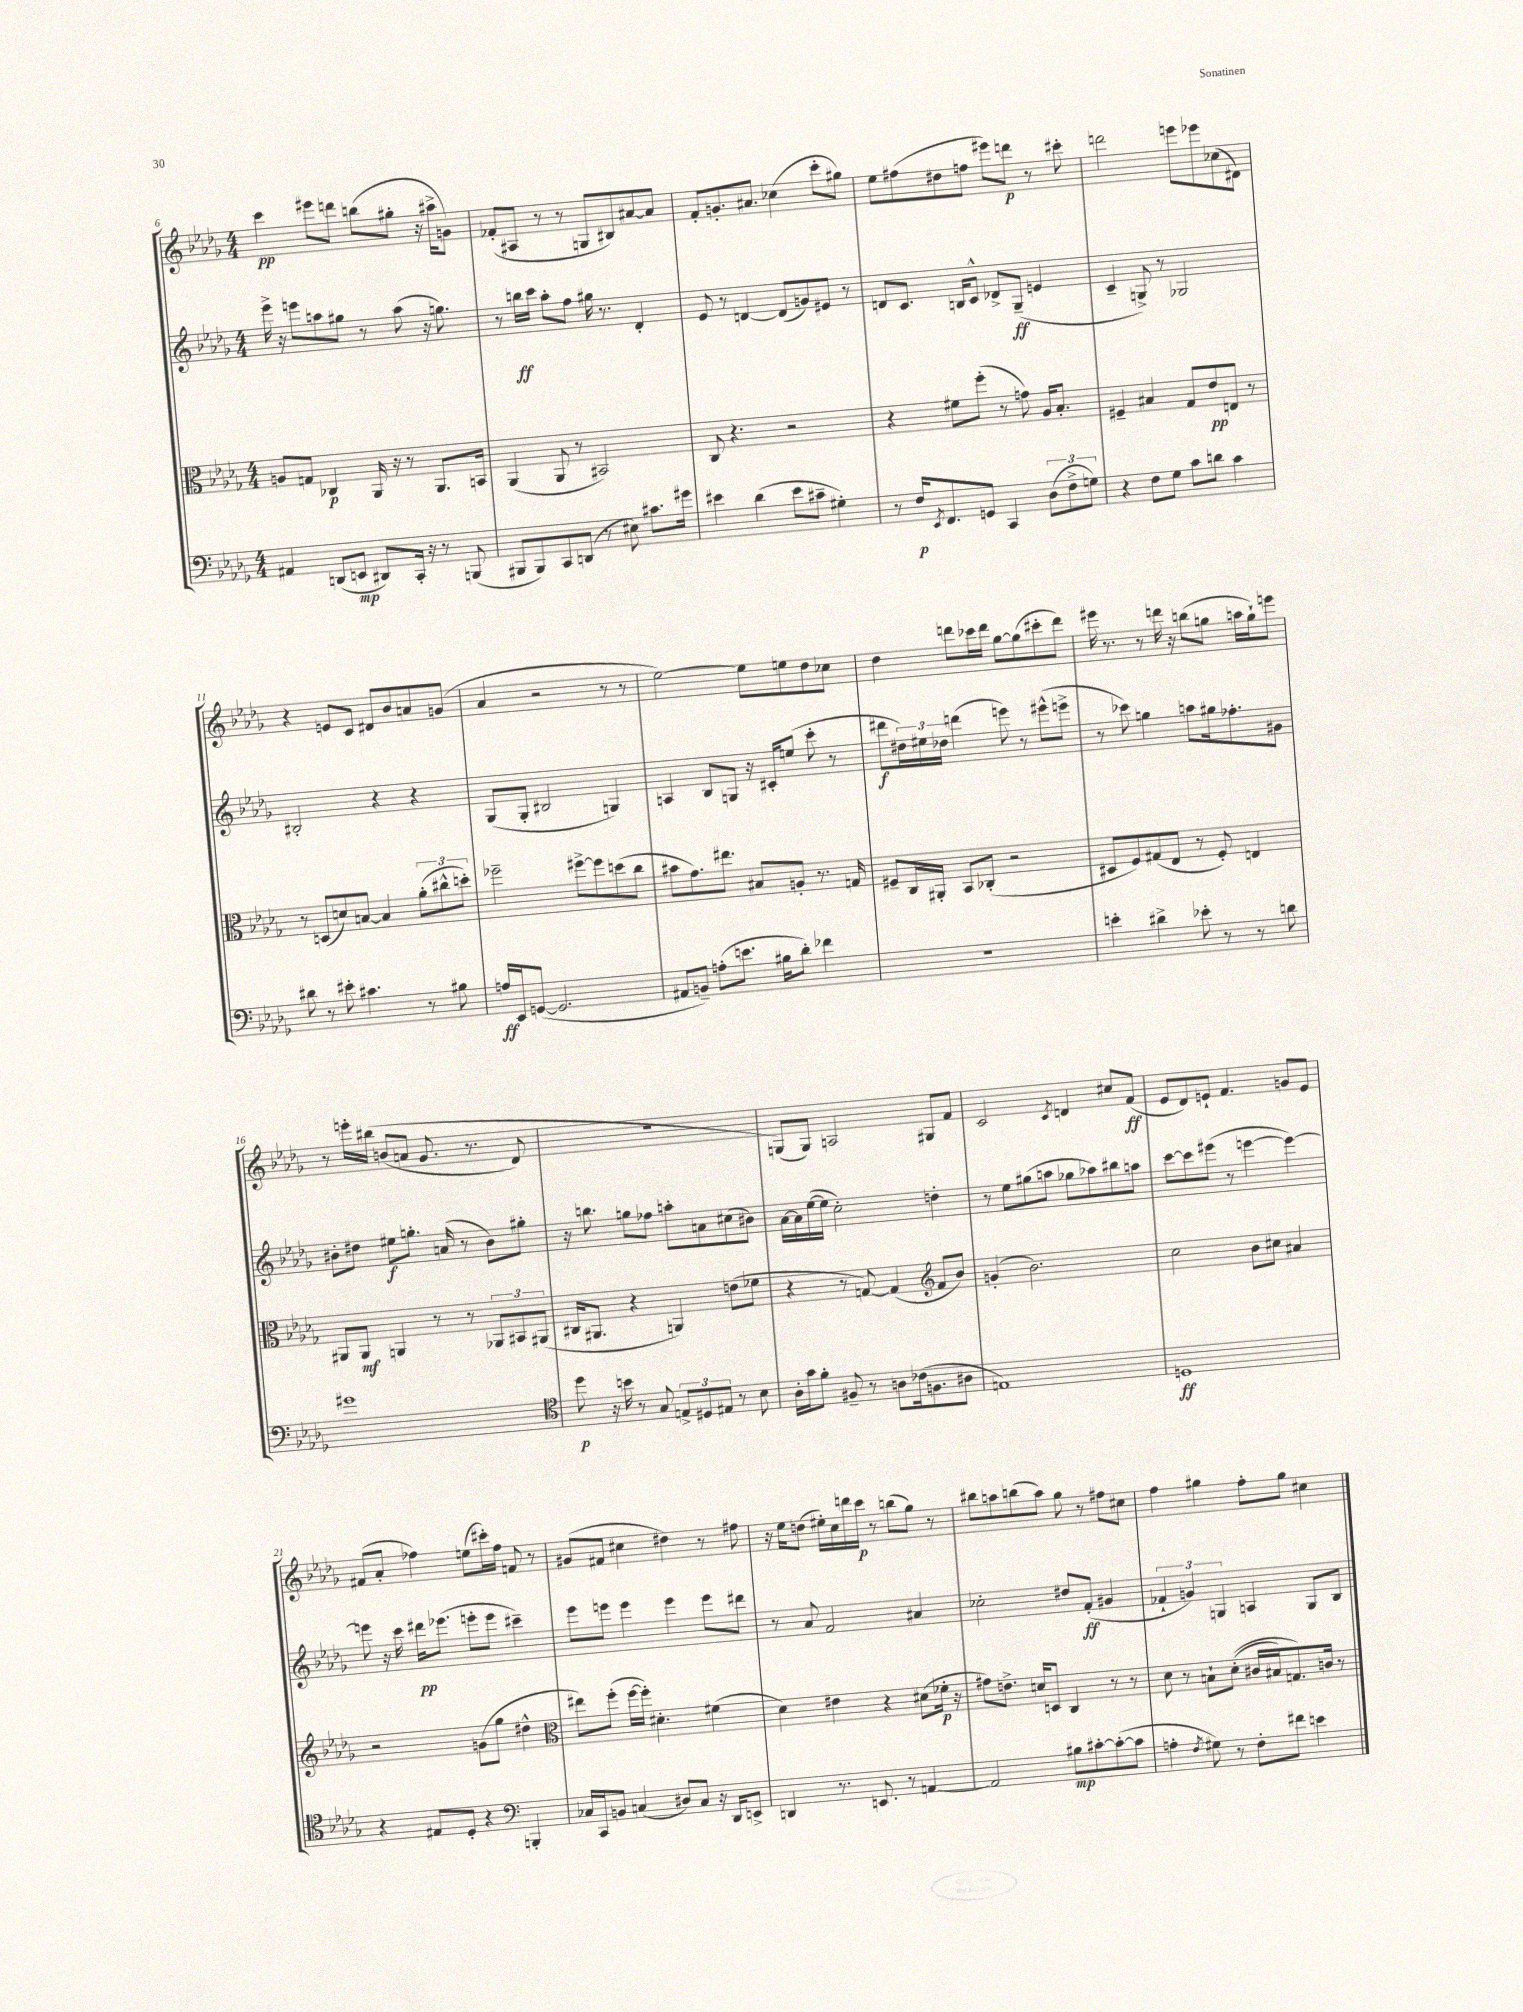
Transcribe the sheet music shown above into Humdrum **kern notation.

**kern	**dynam	**kern	**dynam	**kern	**dynam	**kern	**dynam
*part4	*part4	*part3	*part3	*part2	*part2	*part1	*part1
*staff4	*staff4	*staff3	*staff3	*staff2	*staff2	*staff1	*staff1
*clefF4	*	*clefC3	*	*clefG2	*	*clefG2	*
*k[b-e-a-d-g-]	*	*k[b-e-a-d-g-]	*	*k[b-e-a-d-g-]	*	*k[b-e-a-d-g-]	*
*M4/4	*	*M4/4	*	*M4/4	*	*M4/4	*
=6	=6	=6	=6	=6	=6	=6	=6
4AA#X/	.	8An/L	.	16eee-^\	.	4ccc\	pp
.	.	.	.	16r	.	.	.
.	.	8Gn/J	.	8eeen\L	.	.	.
(8DDn/L	.	4C-X/	p	8aan\	.	8eee#X\L	.
8EEn/J	mp	.	.	8gg#X\J	.	8dddn\J	.
8DD#X/L)	.	16AA-/	.	8r	.	(8bbn\L	.
.	.	16r	.	.	.	.	.
16CC'/Jk	.	8r	.	(8aa\	.	8gg#X'\J	.
16r	.	.	.	.	.	.	.
8r	.	8.AA-/L	.	16r	.	16r	.
.	.	.	.	8.ggn\)	.	16aa#X^\KL	.
(8BBBn/	.	.	.	.	.	8gn\J)	.
.	.	16BBn/Jk	.	.	.	.	.
=7	=7	=7	=7	=7	=7	=7	=7
8BBB#X/L	.	(4AA-/	.	8r	.	(8f-X'/L	.
8BBB#/)	.	.	.	16bbn\LL	ff	8A#X/J	.
.	.	.	.	16ccc\JJ	.	.	.
8CC/	.	8AA-/	.	8aa-'\L	.	8r	.
(8DDn/J	.	8r	.	8ff\J	.	8r	.
8r	.	2BB#X/)	.	16gg#X\	.	8Gn/L	.
.	.	.	.	8.r	.	.	.
8E#X\)	.	.	.	.	.	8B#X/)	.
8.c#X\L	.	.	.	4d-'/	.	[8a#X/	.
.	.	.	.	.	.	8a#/J]	.
16g#X\Jk	.	.	.	.	.	.	.
=8	=8	=8	=8	=8	=8	=8	=8
4e#X\	.	8C/	.	8e-/	.	8f'/L	.
.	.	4.r	.	8r	.	8.gn'/	.
(4d-\	.	.	.	[4dn/	.	.	.
.	.	.	.	.	.	8.a#X/J	.
8e#\L	.	2r	.	(8d/L]	.	(4cc-X\	.
8c#X~\J	.	.	.	8gn/)	.	.	.
4G#X'\)	.	.	.	8e#X/J	.	8ccc'\L	.
.	.	.	.	8r	.	8gg#X\J)	.
=9	=9	=9	=9	=9	=9	=9	=9
8r	.	4r	.	8dn/L	.	8ee-\L	.
16F/KL	p	.	.	8.c/J	.	(8ff#X\	.
8qEE-/	.	.	.	.	.	.	.
8.FF/	.	.	.	.	.	.	.
.	.	8f#X\L	.	.	.	8dd#X\	.
.	.	.	.	16Bn/KL	.	.	.
8GGn/J	.	(8ff'\J	.	8c^^/J	.	8ffn\J	.
4CC/	.	8r	.	8d-X^/L	.	8eee#X\L)	.
.	.	8gn\)	.	(8G-~/J	ff	8dddn\J	p
(12D-\L	.	16A-/KL	.	4en/	.	8r	.
.	.	8.B-'/J	.	.	.	.	.
12F^\	.	.	.	.	.	.	.
.	.	.	.	.	.	8ccc#X'\	.
12Gn\J)	.	.	.	.	.	.	.
=10	=10	=10	=10	=10	=10	=10	=10
4r	.	4F#X~/	.	4c~/	.	2dddn\	.
8F\L	.	4B#X/	.	8Gn^/)	.	.	.
8G-\J	.	.	.	8r	.	.	.
8c\L	.	8G-/L	.	2G-X/	.	8eeen\L	.
8dn\J	.	8e-/	pp	.	.	8eee-X\	.
4c\	.	8En/J	.	.	.	(8cc-X\	.
.	.	8r	.	.	.	8d#X\J)	.
!!LO:LB:g=z
=11	=11	=11	=11	=11	=11	=11	=11
8d#X\	.	8r	.	2B#X'/	.	4r	.
8r	.	(8Dn/L	.	.	.	.	.
8e#X'\	.	8dn/)	.	.	.	8en/L	.
4.c#X\	.	[8Bn/J	.	.	.	8c/J	.
.	.	4B/]	.	4r	.	8d#X/L	.
.	.	.	.	.	.	8b-/	.
8r	.	(12a-'\L	.	4r	.	8an/	.
.	.	12cc#X^^\	.	.	.	.	.
8B#X\	.	.	.	.	.	(8gn/J	.
.	.	12ddn'\J)	.	.	.	.	.
=12	=12	=12	=12	=12	=12	=12	=12
16An/LL	ff	2ff-X~\	.	(8G-/L	.	4a-/	.
16EE-/J	.	.	.	.	.	.	.
([8GGn/J	.	.	.	8G-'/J	.	.	.
2.GG/]	.	.	.	2B#X/	.	2r	.
.	.	[8ff#X^\L	.	.	.	.	.
.	.	8ff#\]	.	.	.	.	.
.	.	(8ddn\	.	4Gn/)	.	8r	.
.	.	8cc\J	.	.	.	8r	.
=13	=13	=13	=13	=13	=13	=13	=13
8AA#X/L	.	8b#X\L	.	4An/	.	[2ee-\)	.
8BBn~/J)	.	8.g-\)	.	.	.	.	.
(8An'\L	.	.	.	8B-/L	.	.	.
.	.	8.ee#X\J	.	.	.	.	.
8.en\J	.	.	.	8Gn/J	.	.	.
.	.	8B#X/L	.	16r	.	8ee-\L]	.
16B#X\KL	.	.	.	16c#X'/KL	.	.	.
8d-'\J)	.	8An'/J	.	(8een/J	.	8een\	.
4f-X\	.	8.r	.	8ccc'\	.	8dd-\	.
.	.	.	.	8r	.	8cc-X\J	.
.	.	16Gn/	.	.	.	.	.
=14	=14	=14	=14	=14	=14	=14	=14
1r	.	8F#X~/L	.	8ddd#X\L	f	4dd-\	.
.	.	16C/L	.	24dd#X\L)	.	.	.
.	.	.	.	24ee#X\	.	.	.
.	.	16AA#X'/JJ	.	.	.	.	.
.	.	.	.	24dd-X\JJ	.	.	.
.	.	8BB-/L	.	(4dddn\	.	8dddn\L	.
.	.	(8C-X'/J	.	.	.	16ccc-X\L	.
.	.	.	.	.	.	16ddd\JJ	.
.	.	2r	.	8eeen\)	.	[8gg-\L	.
.	.	.	.	8r	.	(8gg-\]	.
.	.	.	.	(8eee#X^^\L	.	8ccc#X'\	.
.	.	.	.	8eeen^\J	.	8ddd\J)	.
=15	=15	=15	=15	=15	=15	=15	=15
4en'\	.	8D#X/L	.	8r	.	16eee#X\	.
.	.	.	.	.	.	8.r	.
.	.	8F/)	.	8ccc-X\)	.	.	.
4d#X^\	.	(8G#X/	.	4ggn\	.	8r	.
.	.	8E-/J	.	.	.	16dddn\	.
.	.	.	.	.	.	16r	.
8e-X'\	.	8r	.	8aan\L	.	(8bbn\L	.
8r	.	8F'/)	.	16gg#X\k	.	8ggn\J	.
.	.	.	.	8.ff-X'\	.	.	.
8r	.	4En/	.	.	.	16aan\LL	.
.	.	.	.	.	.	16gg`\J)	.
8dn\	.	.	.	8g#X\J	.	8eeen\J	.
!!LO:LB:g=z
=16	=16	=16	=16	=16	=16	=16	=16
1g#X	.	8AA#X/L	.	8b#X'\L	.	8r	.
.	.	8AA#/J	mf	8dd#X\J	.	16eeen'\LL	.
.	.	.	.	.	.	(16bb#X\JJ	.
.	.	4AAn/	.	8ee#X\L	f	(8bn/L	.
.	.	.	.	8.ggn'\J	.	8an/J	.
.	.	8r	.	.	.	8.g-/	.
.	.	.	.	(16an/	.	.	.
.	.	8r	.	8r	.	.	.
.	.	.	.	.	.	8.r	.
.	.	12AA-X/L	.	8b#\L)	.	.	.
.	.	12BB#X/	.	.	.	.	.
.	.	.	.	8gg#X'\J	.	8d-/)	.
.	.	(12AA#X/J	.	.	.	.	.
=17	=17	=17	=17	=17	=17	=17	=17
*clefC4	*	*	*	*	*	*	*
8dd-\	p	16C#X/KL	.	16r	.	1r	.
.	.	8.AA#X/J	.	8.bbn\	.	.	.
16r	.	.	.	.	.	.	.
16bn\	.	.	.	.	.	.	.
8r	.	4r	.	8ggn\L	.	.	.
8G-/	.	.	.	8ff-X\J	.	.	.
12En^/L	.	4AAn/)	.	8aan'\L	.	.	.
12D#X/	.	.	.	.	.	.	.
.	.	.	.	8an\	.	.	.
12E#X/J	.	.	.	.	.	.	.
8r	.	(8en\L	.	(8cc#X\	.	.	.
8B-\	.	8f-X\J	.	8b#X\J)	.	.	.
=18	=18	=18	=18	=18	=18	=18	=18
16A-'\LL	.	4r	.	[16a-\LL	.	(8Gn/L)	.
16g-\J	.	.	.	16a-\]	.	.	.
8f'\J	.	.	.	([16ee-\	.	8G/J)	.
.	.	.	.	16ee-\JJ]	.	.	.
8F#X~/	.	8r	.	2cc'\)	.	2An/	.
8r	.	[8Gn/)	.	.	.	.	.
8An\L	.	(4G/]	.	.	.	.	.
(16c-X\k	.	.	.	.	.	.	.
8.Fn\	.	.	.	.	.	.	.
*	*	*clefG2	*	*	*	*	*
.	.	8f/L	.	4ddn'\	.	8G#X/L	.
8A#X\J	.	8b-/J)	.	.	.	8f/J	.
=19	=19	=19	=19	=19	=19	=19	=19
1En)	.	(4gn'/	.	8r	.	2c/	.
.	.	.	.	8ee-\L	.	.	.
.	.	2.b-\)	.	(8gg#X\	.	.	.
.	.	.	.	8aan\J	.	.	.
.	.	.	.	.	.	8qc/	.
.	.	.	.	8gg-X\L	.	4dn/	.
.	.	.	.	8aa-X\)	.	.	.
.	.	.	.	8bb#X\	.	8cc#X/L	.
.	.	.	.	8aan\J	.	(8f/J	ff
=20	=20	=20	=20	=20	=20	=20	=20
1Dn	ff	2cc\	.	[8ccc\L	.	8e-/L	.
.	.	.	.	8ccc\]	.	8d-/)	.
.	.	.	.	(8eee#X\J	.	8en`/J	.
.	.	.	.	8r	.	4.f/	.
.	.	8b-\L	.	[4eeen\	.	.	.
.	.	8cc#X\J	.	.	.	.	.
.	.	4a#X/	.	4eee\_)	.	8gn/L	.
.	.	.	.	.	.	8e/J	.
!!LO:LB:g=z
=21	=21	=21	=21	=21	=21	=21	=21
4r	.	2r	.	8eeen\]	.	(8f#X/L	.
.	.	.	.	16r	.	8a-'/J	.
.	.	.	.	16ccc\	.	.	.
8E#X/L	.	.	.	16ddd#X\KL	pp	4ff-X\)	.
.	.	.	.	(8.eee-X\J	.	.	.
8D-'/J	.	.	.	.	.	.	.
4r	.	(8gn\L	.	8eeen'\L	.	(8een\L	.
.	.	8gg-\J	.	8eee\J	.	16ccc#X'\L)	.
.	.	.	.	.	.	16ff-\JJ	.
*clefF4	*	*	*	*	*	*	*
4BBBn'/	.	4dd#X^^\	.	4ccc#X~\)	.	8fn/	.
.	.	.	.	.	.	8r	.
=22	=22	=22	=22	=22	=22	=22	=22
*	*	*clefC3	*	*	*	*	*
16C-X/LL	.	8ee#X\L)	.	8eee-\L	.	(8g#X/L	.
16CC/J	.	.	.	.	.	.	.
8BBn/J	.	(8ff'\J	.	8eeen\J	.	8f#X/J	.
(4Cn/	.	[16ff\LL	.	4eee\	.	4cc#X\	.
.	.	16ff'\JJ])	.	.	.	.	.
.	.	4.d#X'\	.	.	.	.	.
8D#X/L)	.	.	.	4eee\	.	4dd#X\)	.
8C/J	.	.	.	.	.	.	.
16r	.	(4f#X\	.	8eee\L	.	8r	.
16DD-/KL	.	.	.	.	.	.	.
8EEn^/J	.	.	.	8ddd#X\J	.	8ff#X\	.
=23	=23	=23	=23	=23	=23	=23	=23
4DDn/	.	4d-\)	.	8r	.	16r	.
.	.	.	.	.	.	16ee-\KL	.
.	.	.	.	8a-/	.	(8ddn\J	.
8.r	.	4e#X\	.	2f/	.	16ee#X'\LL)	.
.	.	.	.	.	.	16cc\	.
.	.	.	.	.	.	16dddn\	.
8.EEn/	.	.	.	.	.	16ccc\JJ	p
.	.	4r	.	.	.	8r	.
8r	.	.	.	.	.	(8bbn\L	.
[4AAn/	.	(8d#X\L	.	4a#X/	.	8gg-\J)	.
.	.	16f-X'\Jk	p	.	.	8r	.
.	.	16r	.	.	.	.	.
=24	=24	=24	=24	=24	=24	=24	=24
2AA/]	.	8g#X\L)	.	2cc-X'\	.	8bb#X\L	.
.	.	8.en^\J	.	.	.	8aan\	.
.	.	.	.	.	.	(8bbn\	.
.	.	16dn/KL	.	.	.	.	.
.	.	8Dn/J	.	.	.	8aa\J)	.
8B#X\L	mp	4C/	.	8dd#X/L	.	8gg-\	.
[8c#X'\	.	.	.	(8f'/J	ff	8r	.
(8c#'\_	.	8r	.	4g#X/	.	8ff#X\L	.
8c#\J]	.	8r	.	.	.	8cc#X\J	.
=25	=25	=25	=25	=25	=25	=25	=25
4An'\	.	8d-\	.	6f-X`/	.	4ff\	.
.	.	8r	.	.	.	.	.
.	.	.	.	6gn/)	.	.	.
8qF/	.	.	.	.	.	.	.
8G#X\)	.	8Bn`\L	.	.	.	4gg#X\	.
.	.	.	.	6Gn/	.	.	.
8r	.	((8d-'\J	.	.	.	.	.
8F'\L	.	16c#X/LL	.	4An/	.	8ff'\L	.
.	.	16B#X/J)	.	.	.	.	.
8f#X\J	.	8.Gn/)	.	.	.	8gg#\J	.
4en\	.	.	.	8G/L	.	4cc#X\	.
.	.	16cn/Jk	.	.	.	.	.
.	.	8r	.	8B-/J	.	.	.
==	==	==	==	==	==	==	==
*-	*-	*-	*-	*-	*-	*-	*-
